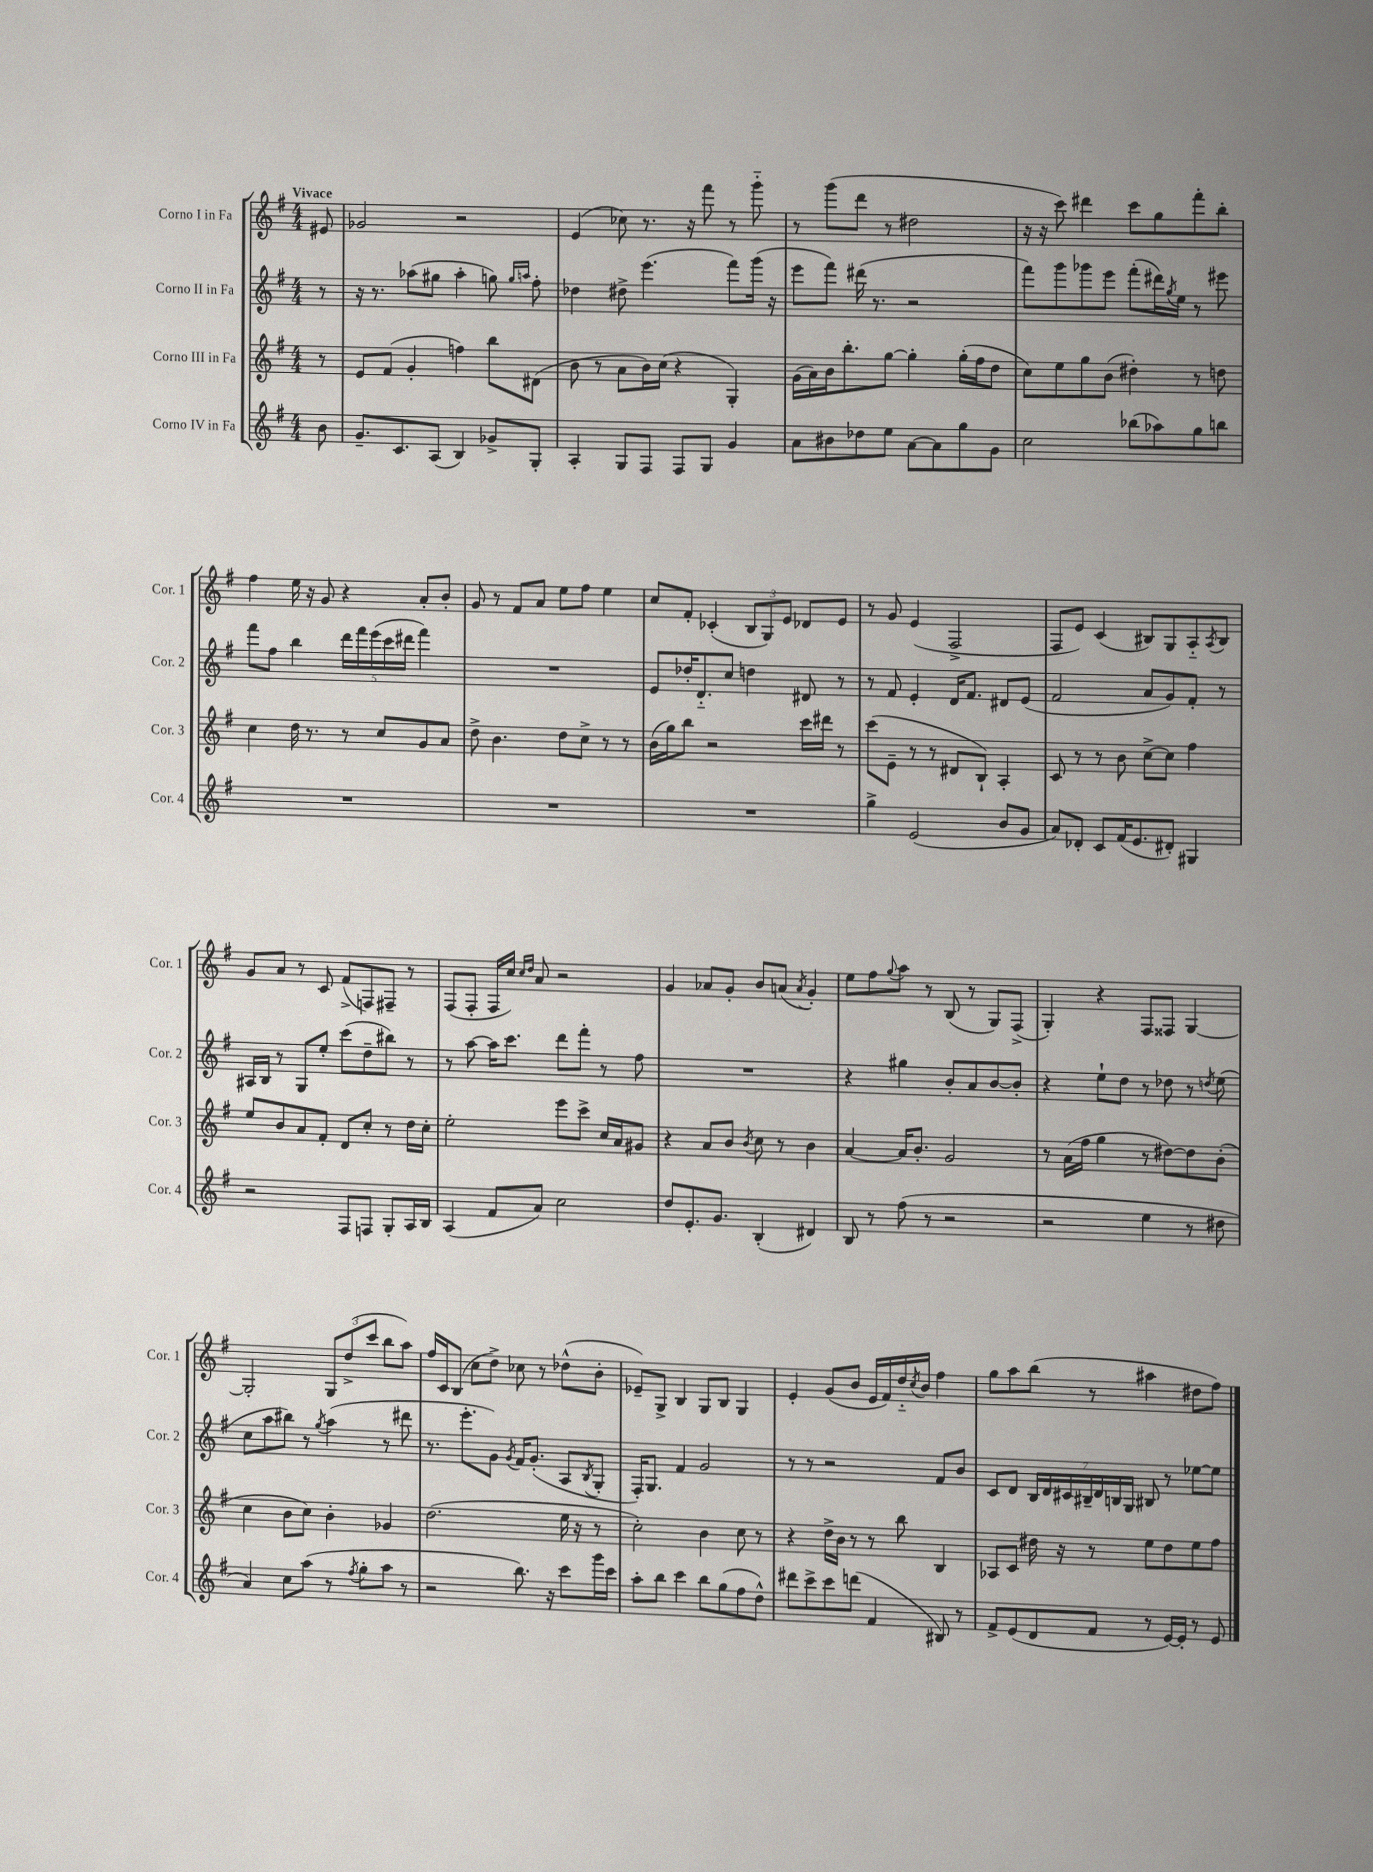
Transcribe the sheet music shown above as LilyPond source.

<<
\new StaffGroup <<
\new Staff = "s0" \with { instrumentName = "Corno I in Fa" shortInstrumentName = "Cor. 1" } {
    \clef treble \key g \major \numericTimeSignature \time 4/4 \partial 8 \tempo "Vivace"
    eis'8 |
    ges'2 r2 |
    e'4( ces''8) r8. r16 fis'''8 r8 g'''8-_ |
    r8 g'''8( d'''8 r8 dis''2 |
    r16 r16 c'''8) dis'''4 c'''8 g''8 fis'''8-. b''8-. |
    fis''4 e''16 r16 g'8 r4 a'8-. b'8-. |
    g'8 r8 fis'8 a'8 e''8 fis''8 e''4 |
    c''8 fis'8-. ces'4-.( \tuplet 3/2 { b8 g8) e'8 } des'8 e'8 |
    r8 g'8 e'4( fis2-> |
    fis8 e'8) c'4( bis8) g8 a8-_ \acciaccatura { a8 } bis8 |
    g'8 a'8 r8 c'8 fis'8->( f8) fis8-- r8 |
    fis8( fis8-. fis16 c''16) \grace { c''16 d''16 } a'8 r2 |
    g'4 aes'8 g'8-. b'8 a'8( \acciaccatura { a'8 } g'4-.) |
    e''8 fis''8 \appoggiatura { g''8 } a''8 r8 b8( r8 g8) fis8->( |
    g4-.) r4 fis8 fisis8 g4~ |
    g2-. \tuplet 3/2 { g8 d''8->( c'''8 } b''8 a''8) |
    fis''16 c'16 b8( c''8 d''8->) ces''8 r8 des''8-^( b'8-. |
    ees'8--) g8-> b4 g8 b8 g4 |
    e'4-. g'8( b'8 e'16 fis'16) d''16-_ \acciaccatura { c''8 } b'16 fis''4 |
    g''8 a''8 b''8( r8 ais''4 dis''8 fis''8) \bar "|." |
}
\new Staff = "s1" \with { instrumentName = "Corno II in Fa" shortInstrumentName = "Cor. 2" } {
    \clef treble \key g \major \numericTimeSignature \time 4/4 \partial 8
    r8 |
    r16 r8. aes''8( gis''8 aes''4-. g''8) \grace { g''16 a''16 } fis''8-. |
    des''4 dis''8-> e'''4.( fis'''8) g'''16( r16 |
    e'''8 fis'''8) dis'''16( r8. r2 |
    fis'''8) g'''8 ges'''8 e'''8 fis'''8-.( dis'''16) \acciaccatura { g''8 } e''16 r8 eis'''8 |
    fis'''8 fis''8 b''4 \tuplet 5/4 { d'''16 fis'''16 e'''16( c'''16 dis'''16 } fis'''4) |
    R1 |
    e'8 des''16-. d'8.-_ c''8 d''4 dis'8 r8 |
    r8 fis'8 e'4-. d'16 fis'8. dis'8 e'8( |
    fis'2 a'8 g'8) fis'8-. r8 |
    ais16 b16 r8 g8 e''8-. c'''8( d''8-- bis''8) r8 |
    r8 a''8~ a''16 c'''8. d'''8 fis'''8-. r8 fis''8 |
    R1 |
    r4 gis''4 b'8-. a'8 b'8~ b'8-. |
    r4 e''8-! d''8 r8 des''8 r8 \acciaccatura { d''8 } e''8( |
    c''8 a''8 bis''8) r8 \acciaccatura { g''8 } a''4( r8 dis'''8 |
    r8. e'''8.-. g'8) \acciaccatura { g'8 } fis'16 g'8.-.( a8 \acciaccatura { b8 } g8-. |
    fis16-.) g8. fis'4 g'2 |
    r8 r8 r2 fis'8 b'8 |
    c'8 d'8 \tuplet 7/4 { b16 d'16 cis'16 bis16-- d'16 b16 g16 } bis8 r8 ees''8~ ees''8 \bar "|." |
}
\new Staff = "s2" \with { instrumentName = "Corno III in Fa" shortInstrumentName = "Cor. 3" } {
    \clef treble \key g \major \numericTimeSignature \time 4/4 \partial 8
    r8 |
    e'8 fis'8( g'4-. f''4) b''8 dis'8( |
    b'8 r8 a'8 b'16) c''16( r4 g4-.) |
    g'16( a'16) b'16 b''8.-. g''8~ g''4-. g''16-.( fis''16 d''8 |
    c''8) e''8 g''8 b'8( dis''4-.) r8 d''8 |
    c''4 d''16 r8. r8 c''8 g'8 a'8 |
    d''8-> b'4. d''8 c''8-> r8 r8 |
    b'16( g''16) b''8 r2 c'''16 dis'''16 r8 |
    c'''8( e'8-- r8 r8 dis'8 b8-!) a4-. |
    c'8 r8 r8 b'8 c''8~-> c''8 fis''4 |
    e''8 b'8 a'8 fis'8-. d'8 c''8-. r8 d''16 c''16-. |
    e''2-. e'''8 c'''8-> c''16 a'16 gis'8 |
    r4 a'8 b'8 \acciaccatura { b'8 } c''8 r8 b'4 |
    a'4~ a'16 b'8.-. g'2 |
    r8 a'16( fis''16 g''4 r8 dis''8~) dis''8 b'8-.( |
    c''4 b'8 c''8) b'4-. ges'4 |
    d''2.( e''16 r16 r8 |
    c''2-.) b'4 c''8 r8 |
    r4 d''16-> b'16 r8 r8 b''8 b4 |
    aes8 c'8 dis''16 r16 r8 e''8 dis''8 e''8 fis''8 \bar "|." |
}
\new Staff = "s3" \with { instrumentName = "Corno IV in Fa" shortInstrumentName = "Cor. 4" } {
    \clef treble \key g \major \numericTimeSignature \time 4/4 \partial 8
    b'8 |
    g'8.-- c'8. a8( b4) ges'8-> g8-. |
    a4-. g8 fis8 fis8 g8 g'4 |
    a'8 bis'8 des''8 e''8 a'8~ a'8 g''8 g'8 |
    c''2 bes''8( aes''8) g''8 b''8 |
    R1 |
    R1 |
    R1 |
    g''4-> e'2( b'8 g'8 |
    a'8) des'8-. c'8 fis'16( e'8. dis'8-.) gis4 |
    r2 fis8 f8 g8-. a16 b16 |
    a4( fis'8 a'8) c''2 |
    d''8 e'8.-. g'8. b4-.( dis'4) |
    b8 r8 fis''8( r8 r2 |
    r2 e''4 r8 dis''8 |
    a'4) c''8 a''8( r8 \acciaccatura { fis''8 } g''8-. a''8 r8 |
    r2 b''8.) r16 c'''8 g'''16 c'''16 |
    a''8-. b''8 c'''4 b''8 g''8( fis''8 d''8-^) |
    dis'''8 c'''8-> c'''8 d'''8( fis'4 bis8) r8 |
    fis'8-> e'8( d'8 fis'8 r8 e'16~) e'16-. r8 e'8 \bar "|." |
}
>>
>>
\layout { \context { \Score \remove "Bar_number_engraver" } }
